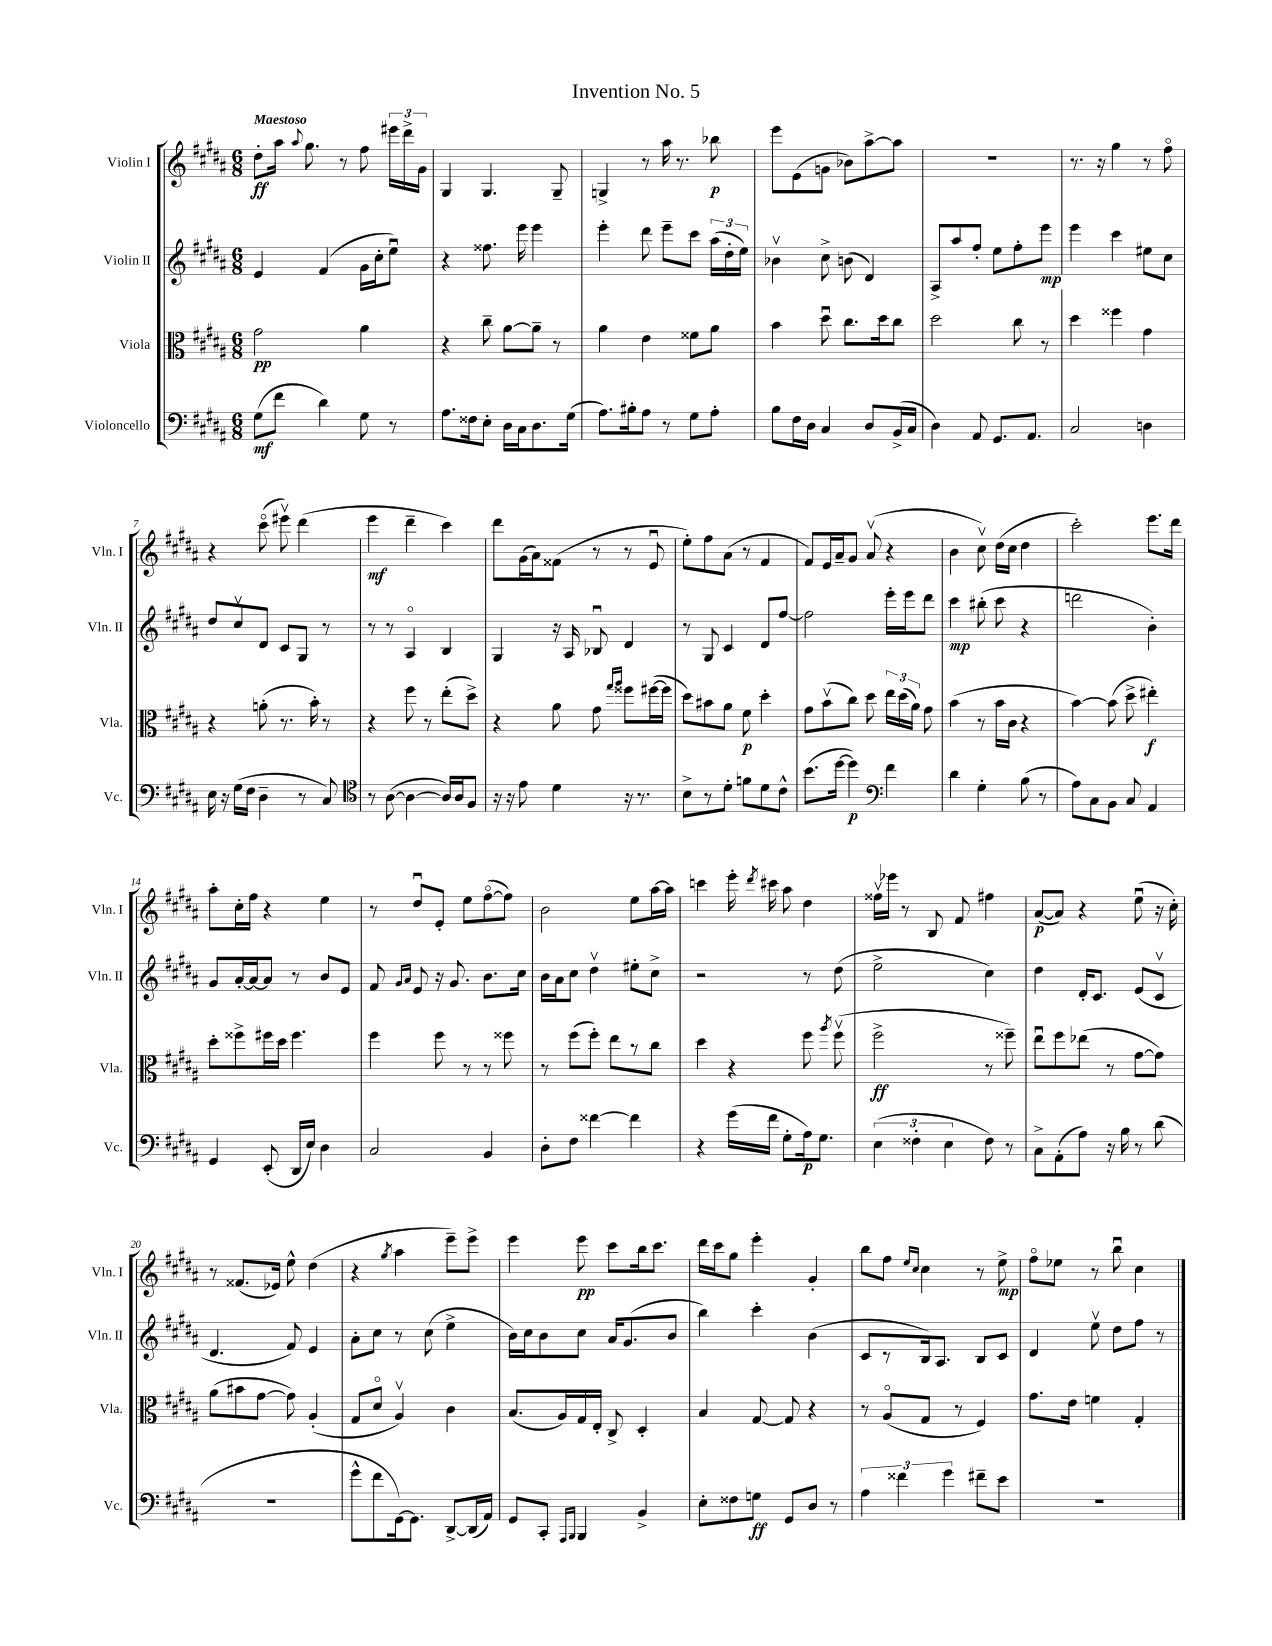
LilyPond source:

\header { title = "Invention No. 5" }
<<
\new StaffGroup <<
\new Staff = "s0" \with { instrumentName = "Violin I" shortInstrumentName = "Vln. I" } {
    \clef treble \key b \major \numericTimeSignature \time 6/8 \tempo "Maestoso"
    \autoBeamOff dis''8[-.\ff ais''16] \appoggiatura { ais''8 } gis''8. r8 fis''8 \tuplet 3/2 { eis'''16[ dis'''16-> gis'16] } |
    gis4 gis4. gis8-- |
    g4-> r8 ais''16 r8. bes''8\p |
    e'''8[ e'8( g'8] bes'8[) ais''8~-> ais''8] |
    R2. |
    r8. r16 gis''4 r8 fis''8\flageolet |
    r4 cis'''8\flageolet( eis'''8\upbow) dis'''4( |
    e'''4\mf dis'''4-- cis'''4) |
    dis'''8[ gis'16( ais'16) fisis'8]( r8 r8 e'8\downbow |
    e''8[-.) fis''8 ais'8]( r8 fis'4 |
    fis'8[) e'16 ais'16-- gis'8] ais'8\upbow( r4 |
    b'4 cis''8\upbow) dis''16[( cis''16] dis''4 |
    cis'''2-.) e'''8.[ dis'''16] |
    ais''8[-. cis''16-. fis''16] r4 e''4 |
    r8 dis''8[\downbow e'8]-. e''8[ fis''8~\flageolet( fis''8]) |
    b'2 e''8[ ais''16~ ais''16] |
    c'''4 e'''16-. \acciaccatura { dis'''8 } cis'''16 ais''8 dis''4 |
    fisis''16[\upbow ees'''16] r8 b8 fis'8 fis''4 |
    ais'8[~\p( ais'8]) r4 e''8\downbow( r16 cis''16-.) |
    r8 fisis'8.[( ees'16]) e''8-^ dis''4( |
    r4 \acciaccatura { gis''8 } ais''4 e'''8[--) e'''8]-> |
    e'''4 e'''8\pp cis'''8[ b''16 cis'''8.] |
    dis'''16[ cis'''16 gis''8] e'''4-. gis'4-. |
    b''8[ fis''8] \grace { e''16[ cis''16] } cis''4 r8 e''8->\mp |
    fis''8[\flageolet ees''8] r8 b''8\downbow cis''4 \bar "|." |
}
\new Staff = "s1" \with { instrumentName = "Violin II" shortInstrumentName = "Vln. II" } {
    \clef treble \key b \major \numericTimeSignature \time 6/8
    \autoBeamOff e'4 fis'4( gis'16[ cis''16-. e''8]\downbow) |
    r4 fisis''8. e'''16 e'''4 |
    e'''4-. dis'''8 e'''8[-- cis'''8] \tuplet 3/2 { ais''16[( dis''16-. e''16]) } |
    bes'4\upbow cis''8-> b'8( dis'4) |
    ais8[-> ais''8 fis''8]-. e''8[ fis''8-. e'''8]\mp |
    e'''4 cis'''4 eis''8[ cis''8] |
    dis''8[ cis''8\upbow dis'8] cis'8[ gis8] r8 |
    r8 r8 ais4\flageolet b4 |
    gis4 r16 ais16 bes8\downbow dis'4 |
    r8 gis8 cis'4 dis'8[ fis''8]~ |
    fis''2 e'''16[-. e'''16 dis'''8] |
    cis'''4\mp bis''8-.( cis'''8 r4 |
    d'''2 b'4-.) |
    gis'8[ ais'16~-. ais'16~ ais'8] r8 b'8[ e'8] |
    fis'8 \grace { gis'16[ ais'16] } e'8 r16 gis'8. b'8.[ cis''16] |
    b'16[ ais'16 cis''8] dis''4\upbow eis''8[-. cis''8]-> |
    r2 r8 dis''8( |
    e''2-> cis''4) |
    dis''4 dis'16[-. cis'8.] e'8[( cis'8]\upbow |
    dis'4. fis'8) e'4 |
    ais'8[-. cis''8] r8 cis''8( e''4-> |
    b'16[) cis''16 b'8 cis''8] ais'16[ gis'8.( b'8] |
    b''4) cis'''4-. b'4( |
    cis'8[ r8 b16) ais8.] b8[ cis'8] |
    dis'4 e''8\upbow dis''8[ fis''8] r8 \bar "|." |
}
\new Staff = "s2" \with { instrumentName = "Viola" shortInstrumentName = "Vla." } {
    \clef alto \key b \major \numericTimeSignature \time 6/8
    \autoBeamOff gis'2\pp ais'4 |
    r4 cis''8-- ais'8[~ ais'8]-- r8 |
    ais'4 e'4 fisis'8[ ais'8] |
    b'4 dis''8\downbow cis''8.[ dis''16 cis''8] |
    dis''2 cis''8 r8 |
    dis''4 fisis''4 gis'4 |
    r4 a'8-.( r8. b'16-.) r8 |
    r4 fis''8 r8 e''8[-.( dis''8]->) |
    r4 ais'8 gis'8 \grace { gis''16[ ais''16] } fisis''8[ fis''16~( fis''16] |
    dis''8[) bis'8 ais'8] fis'8\p dis''4-. |
    gis'8[ b'8\upbow( cis''8]) dis''8 \tuplet 3/2 { e''16[ dis''16( ais'16]) } gis'8 |
    b'4( r8 b'16[ cis'16] r4 |
    b'4~) b'8( dis''8-> eis''4-.\f) |
    dis''8[-. fisis''8-> fis''16 dis''16] fis''4. |
    fis''4 fis''8 r8 r8 fisis''8 |
    r8 fis''8[( fis''8]-.) e''8[ r8 cis''8] |
    dis''4 r4 fis''8 \acciaccatura { ais''8 } fis''8\upbow( |
    fis''2->\ff r8 fisis''8--) |
    e''8[\downbow fis''8 ees''8]( r8 gis'8[~ gis'8]) |
    ais'8[( bis'8 gis'8]~ gis'8) ais4-.( |
    gis8[ dis'8]\flageolet ais4\upbow) cis'4 |
    b8.[( ais16) gis16 e16]-. cis8-> dis4-. |
    b4 gis8~ gis8 r4 |
    r8 ais8[\flageolet( gis8] r8 fis4) |
    gis'8.[ e'16] f'4 gis4-. \bar "|." |
}
\new Staff = "s3" \with { instrumentName = "Violoncello" shortInstrumentName = "Vc." } {
    \clef bass \key b \major \numericTimeSignature \time 6/8
    \autoBeamOff gis8[\mf( fis'8] dis'4) gis8 r8 |
    ais8.[ fisis16 e8]-. dis16[ cis16 dis8. gis16]( |
    ais8.[) bis16-. ais8] r8 gis8[ ais8]-. |
    b8[ fis16 dis16] cis4 dis8[ b,16->( cis16] |
    dis4) ais,8 gis,8.[ ais,8.] |
    cis2 d4 |
    e16 r16 gis16[( fis16] dis4-- r8 cis8) |
    \clef tenor r8 ais8~( ais4~ ais16[) ais16 fis8] |
    r16 r16 e'8 dis'4 r16 r8. |
    b8[-> r8 dis'8]-. f'8[ dis'8 cis'8]-^ |
    b'8.[( dis''16]~ dis''4\p) \clef bass fis'4 |
    dis'4 gis4-. b8( r8 |
    ais8[) cis8 b,8] cis8 ais,4 |
    gis,4 e,8-.( dis,16[ e16]) dis4 |
    cis2 b,4 |
    dis8[-. fis8] fisis'4~ fisis'4 |
    r4 gis'16[( fis'16] gis8[-. ais16\p) gis8.] |
    \tuplet 3/2 { e4( fisis4-. e4 } fisis8) r8 |
    cis8[-> ais,8-.( ais8]) r16 b16 r8 dis'8( |
    R2. |
    gis'8[-^ fis'8 gis,16~) gis,8.] dis,8[~-> dis,16( ais,16]) |
    gis,8[ cis,8]-. \grace { ais,,16[ b,,16] } b,,4 b,4-> |
    e8[-. fisis8 g8]\ff gis,8[ dis8] r8 |
    \tuplet 3/2 { ais4 fisis'4 gis'4 } fis'8[-- e'8] |
    R2. \bar "|." |
}
>>
>>
